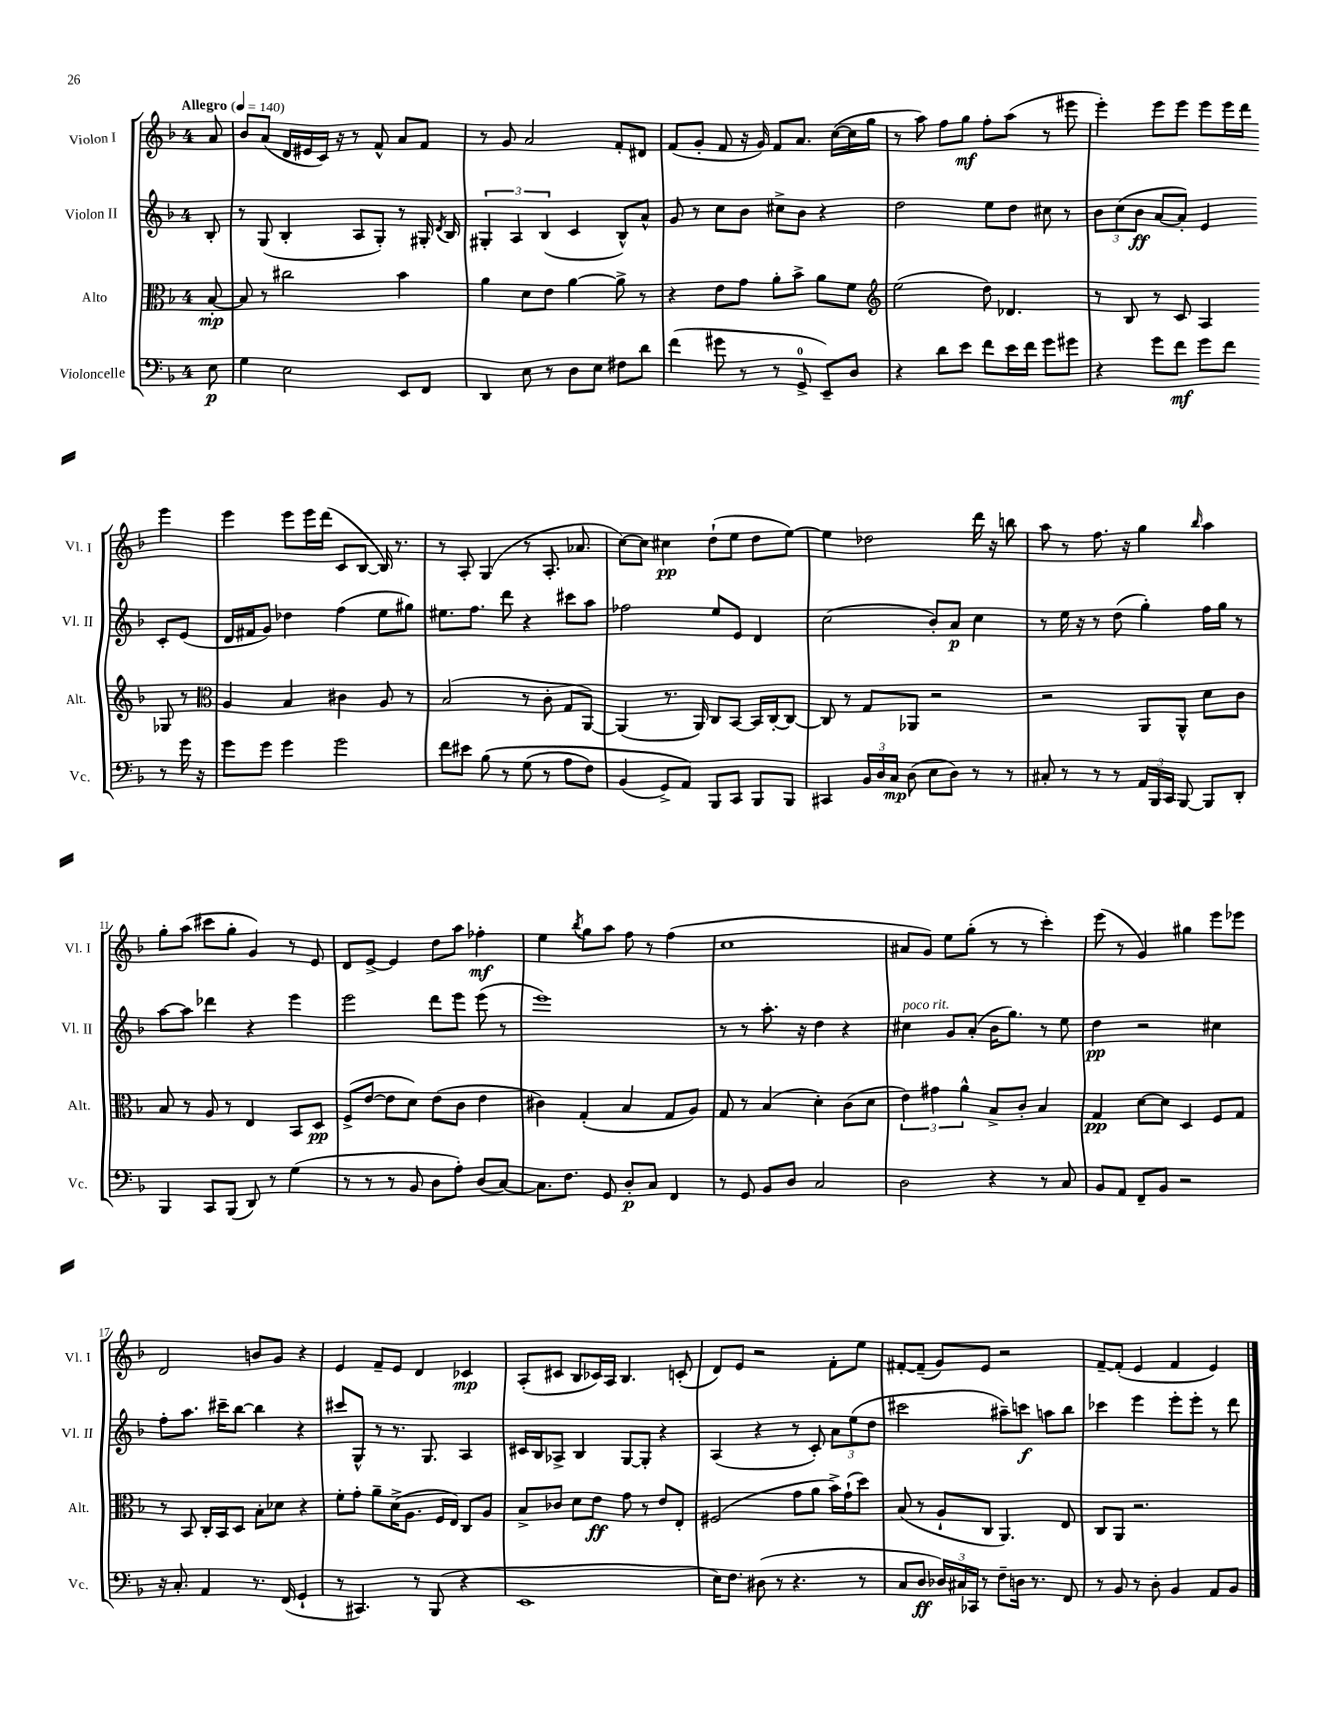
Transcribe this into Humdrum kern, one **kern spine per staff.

**kern	**kern	**kern	**kern
*staff4	*staff3	*staff2	*staff1
*clefF4	*clefC3	*clefG2	*clefG2
*k[b-]	*k[b-]	*k[b-]	*k[b-]
*M4/4	*M4/4	*M4/4	*M4/4
*MM140	*MM140	*MM140	*MM140
8E\	[8B-'/	8B-'/	8a/
=	=	=	=
4G\	8B-/]	8r	8b-/L
.	8r	(8G/	(8a/J
2E\	2cc#\	4B-'/	16d/LL
.	.	.	16e#/
.	.	.	16c/JJ)
.	.	.	16r
.	.	8A/L	8r
.	.	8G'/J)	8f^^/
8EE/L	4b-\	8r	8a/L
8FF/J	.	16G#'/	8f/J
.	.	8qd/	.
.	.	16B-/	.
=	=	=	=
4DD/	4a\	6G#'/	8r
.	.	.	8g/
.	.	6A/	.
8E\	8d\L	.	2a/
.	.	(6B-/	.
8r	8e\J	.	.
8D\L	[4a\	4c/	.
8E\J	.	.	.
8F#\L	8a^\]	8B-^^/L)	8f'/L
8d\J	8r	8a^^/J	8d#/J
=	=	=	=
(4f\	4r	8g/	(8f/L
.	.	8r	8g'/J
8g#\	8e\L	8cc\L	8f/
8r	8g\J	8b-\J	16r
.	.	.	16g/)
8r	8a'\L	8cc#^\L	8f/L
8GG^/	8b-^\J	8b-\J	8.a/J
8EE~/L)	8a\L	4r	.
.	.	.	([16cc\LL
8D/J	8f\J	.	16cc\]
.	.	.	16gg\JJ
=	=	=	=
*	*clefG2	*	*
4r	(2ee\	2dd\	8r
.	.	.	8aa\)
8d\L	.	.	8ff\L
8e\J	.	.	8gg\J
8f\L	8dd\)	8ee\L	8ff'\L
16e\L	4.d-/	8dd\J	(8aa\J
16f\JJ	.	.	.
8g\L	.	8cc#\	8r
8g#\J	.	8r	8eee#\
=	=	=	=
4r	8r	12b-\L	4eee'\)
.	.	(12cc\	.
.	8B-/	.	.
.	.	12b-\J	.
8g\L	8r	[8a/L	8eee\L
8f\J	8c/	8a'/]J)	8eee\J
8g\L	4A/	4e/	8eee\L
8f\J	.	.	16eee\L
.	.	.	16ddd\JJ
8r	8G-/	8c'/L	4eee\
16g\	8r	(8e/J	.
16r	.	.	.
=	=	=	=
*	*clefC3	*	*
8g\L	4A/	16d/LL	4eee\
.	.	16f#/J	.
8g\J	.	8g/J)	.
4g\	4B-/	4dd-\	8eee\L
.	.	.	16eee\L
.	.	.	(16ddd\JJ
2g\	4c#\	(4ff\	8c/L
.	.	.	[8B-/J
.	8A/	8ee\L	16B-/])
.	.	.	8.r
.	8r	8gg#\J)	.
=	=	=	=
8f\L	(2B-/	8.ee#\L	8r
8e#\J	.	.	8A'/
.	.	8.ff\J	.
&(8B-\	.	.	(4G/
8r	.	8ddd\	.
(8G\	8r	4r	8r
8r	8c'\	.	8.A'/
8A\L	8G/L	8ccc#\L	.
.	.	.	8.a-/
8F\J)	[8AA/J)	8aa\J	.
=	=	=	=
(4BB-/	(4AA/]	2ff-\	[8cc\L)
.	.	.	8cc\]J
8GG^/L)	8.r	.	4cc#\
8AA/J&)	.	.	.
.	16AA/)	.	.
8BBB-/L	8C/L	8ee/L	(8dd`\L
8CC/J	[8BB-/J	8e/J	8ee\J
8BBB-/L	16BB-/]LL	4d/	8dd\L
.	[16C'/J	.	.
8BBB-/J	8C/_J	.	[8ee\J)
=	=	=	=
4CC#/	8C/]	(2cc\	4ee\]
.	8r	.	.
24BB-/LL	8G/L	.	2dd-\
24D/	.	.	.
24C/JJ	.	.	.
(8D\	8AA-/J	.	.
8E\L	2r	8b-'/L)	.
8D\J)	.	8a/J	.
8r	.	4cc\	16ddd\
.	.	.	16r
8r	.	.	8bb\
=	=	=	=
8C#'/	2r	8r	8aa\
8r	.	16ee\	8r
.	.	16r	.
8r	.	8r	8.ff\
8r	.	(8dd\	.
.	.	.	16r
24AA/LL	8AA/L	4gg'\)	4gg\
24BBB-/	.	.	.
24CC/JJ	.	.	.
[8BBB-/	8AA^^/J	.	.
.	.	.	16qqbb-/
8BBB-/]L	8d\L	16ff\LL	4aa\
.	.	16gg\JJ	.
8DD'/J	8c\J	8r	.
=	=	=	=
4BBB-/	8B-/	[8aa\L	8gg'\L
.	8r	8aa\]J	(8aa\J
8CC/L	8A/	4ddd-\	8ccc#\L
(8BBB-/J	8r	.	8gg'\J
8DD/)	4E/	4r	4g/)
8r	.	.	.
(4G\	8BB-/L	4eee\	8r
.	8D/J	.	8e/
=	=	=	=
8r	(8F^/L	2eee\	8d/L
8r	[8e/J	.	[8e^/J
8r	8e\]L	.	4e/]
8BB-/	8d\J)	.	.
8D\L	(8e\L	8ddd\L	8dd\L
8A'\J)	8c\J	8eee\J	8aa\J
(8D/L	4e\	(8eee\	4ff-'\
[8C/J)	.	8r	.
=	=	=	=
8.C\]L	4c#\)	1eee)	4ee\
8.F\J	.	.	.
.	.	.	8qbb-/
.	(4G'/	.	8gg\L
8GG/	.	.	8aa\J
8D'/L	4B-/	.	8ff\
8C/J	.	.	8r
4FF/	8G/L	.	(4ff\
.	8A/J)	.	.
=	=	=	=
8r	8G/	8r	1cc
8GG/	8r	8r	.
8BB-/L	(4B-/	8.aa'\	.
8D/J	.	.	.
.	.	16r	.
2C/	4d'\)	4dd\	.
.	(8c\L	4r	.
.	8d\J	.	.
=	=	=	=
2D\	6e\)	4cc#\	8a#/L
.	.	.	8g/J)
.	6g#\	.	.
.	.	8g/L	8ee\L
.	6a^^\	.	.
.	.	(8a'/J	(8gg'\J
4r	8B-^/L	16b-\LK	8r
.	.	8.gg\J)	.
.	8c'/J	.	8r
8r	4B-/	8r	4ccc'\)
8C/	.	8ee\	.
=	=	=	=
8BB-/L	4G/	4dd\	(8eee\
8AA/J	.	.	8r
8FF~/L	[8d\L	2r	4g/)
8BB-/J	8d\]J	.	.
2r	4D/	.	4gg#\
.	8F/L	4cc#\	8eee\L
.	8G/J	.	8eee-\J
=	=	=	=
16r	8r	8ff'\L	2d/
8.C'/	.	.	.
.	8BB-/	8.aa\J	.
4AA/	16C'/LL	.	.
.	16BB-/J	16ccc#~\LK	.
.	8D/J	[8bb-\J	.
8.r	8B-'\L	4bb-\]	8b/L
.	8d-\J	.	8g/J
(16FF/	.	.	.
4GG`/	4r	4r	4r
=	=	=	=
8r	8f'\L	8ccc#/L	4e/
4.CC#/)	8g'\J	8G^^/J	.
.	8a~\L	8r	8f~/L
.	(16d^\K	8.r	8e/J
.	8.A\J	.	.
8r	.	.	4d/
.	.	8.G/	.
(8BBB-/	16F/LL	.	.
.	16E/JJ)	.	.
4r	8C/L	4A/	4c-/
.	8A/J	.	.
=	=	=	=
1EE	8B-^/L	16c#/LL	(8A'/L
.	.	16B-/J	.
.	8c-/J	8A-^/J	8c#/J
.	8d\L	4B-/	8B-/L
.	8e\J	.	16c-/L)
.	.	.	16A/JJ
.	8g\	[8G/L	4.B-/
.	8r	8G'/]J	.
.	8e/L	4r	.
.	8E'/J	.	(8c'/
=	=	=	=
16E\LK)	(2F#/	(4A/	8d/L)
8.F\J	.	.	.
.	.	.	8e/J
(8D#\	.	4r	2r
8r	.	.	.
4.r	8g\L	8r	.
.	8a\J	8c'/)	.
.	16b-^\LL)	12a\L	8f'\L
.	(16g`\J	.	.
.	.	(12ee\	.
8r	8dd\J)	.	8ee\J
.	.	12dd\J	.
=	=	=	=
8C/L	(8B-/	2ccc#\	[8f#'/L
8D/J	8r	.	(8f#~/]J
24D-/LL)	8A`/L	.	8g/L)
24C#/	.	.	.
24CC-/JJ	.	.	.
8r	8C/J	.	8e/J
8F~\L	4.AA/)	8aa#~\L)	2r
16D\Jk	.	8ccc\J	.
8.r	.	.	.
.	.	8aa\L	.
8FF/	8E/	8bb-\J	.
=	=	=	=
8r	8C/L	4ccc-\	[8f~/L
8BB-/	8AA/J	.	(8f'/]J
8r	2.r	4eee\	4e/
8D'\	.	.	.
4BB-/	.	8eee'\L	4f/
.	.	8eee'\J	.
8AA/L	.	8r	4e/)
8BB-/J	.	8ddd\	.
==	==	==	==
*-	*-	*-	*-
